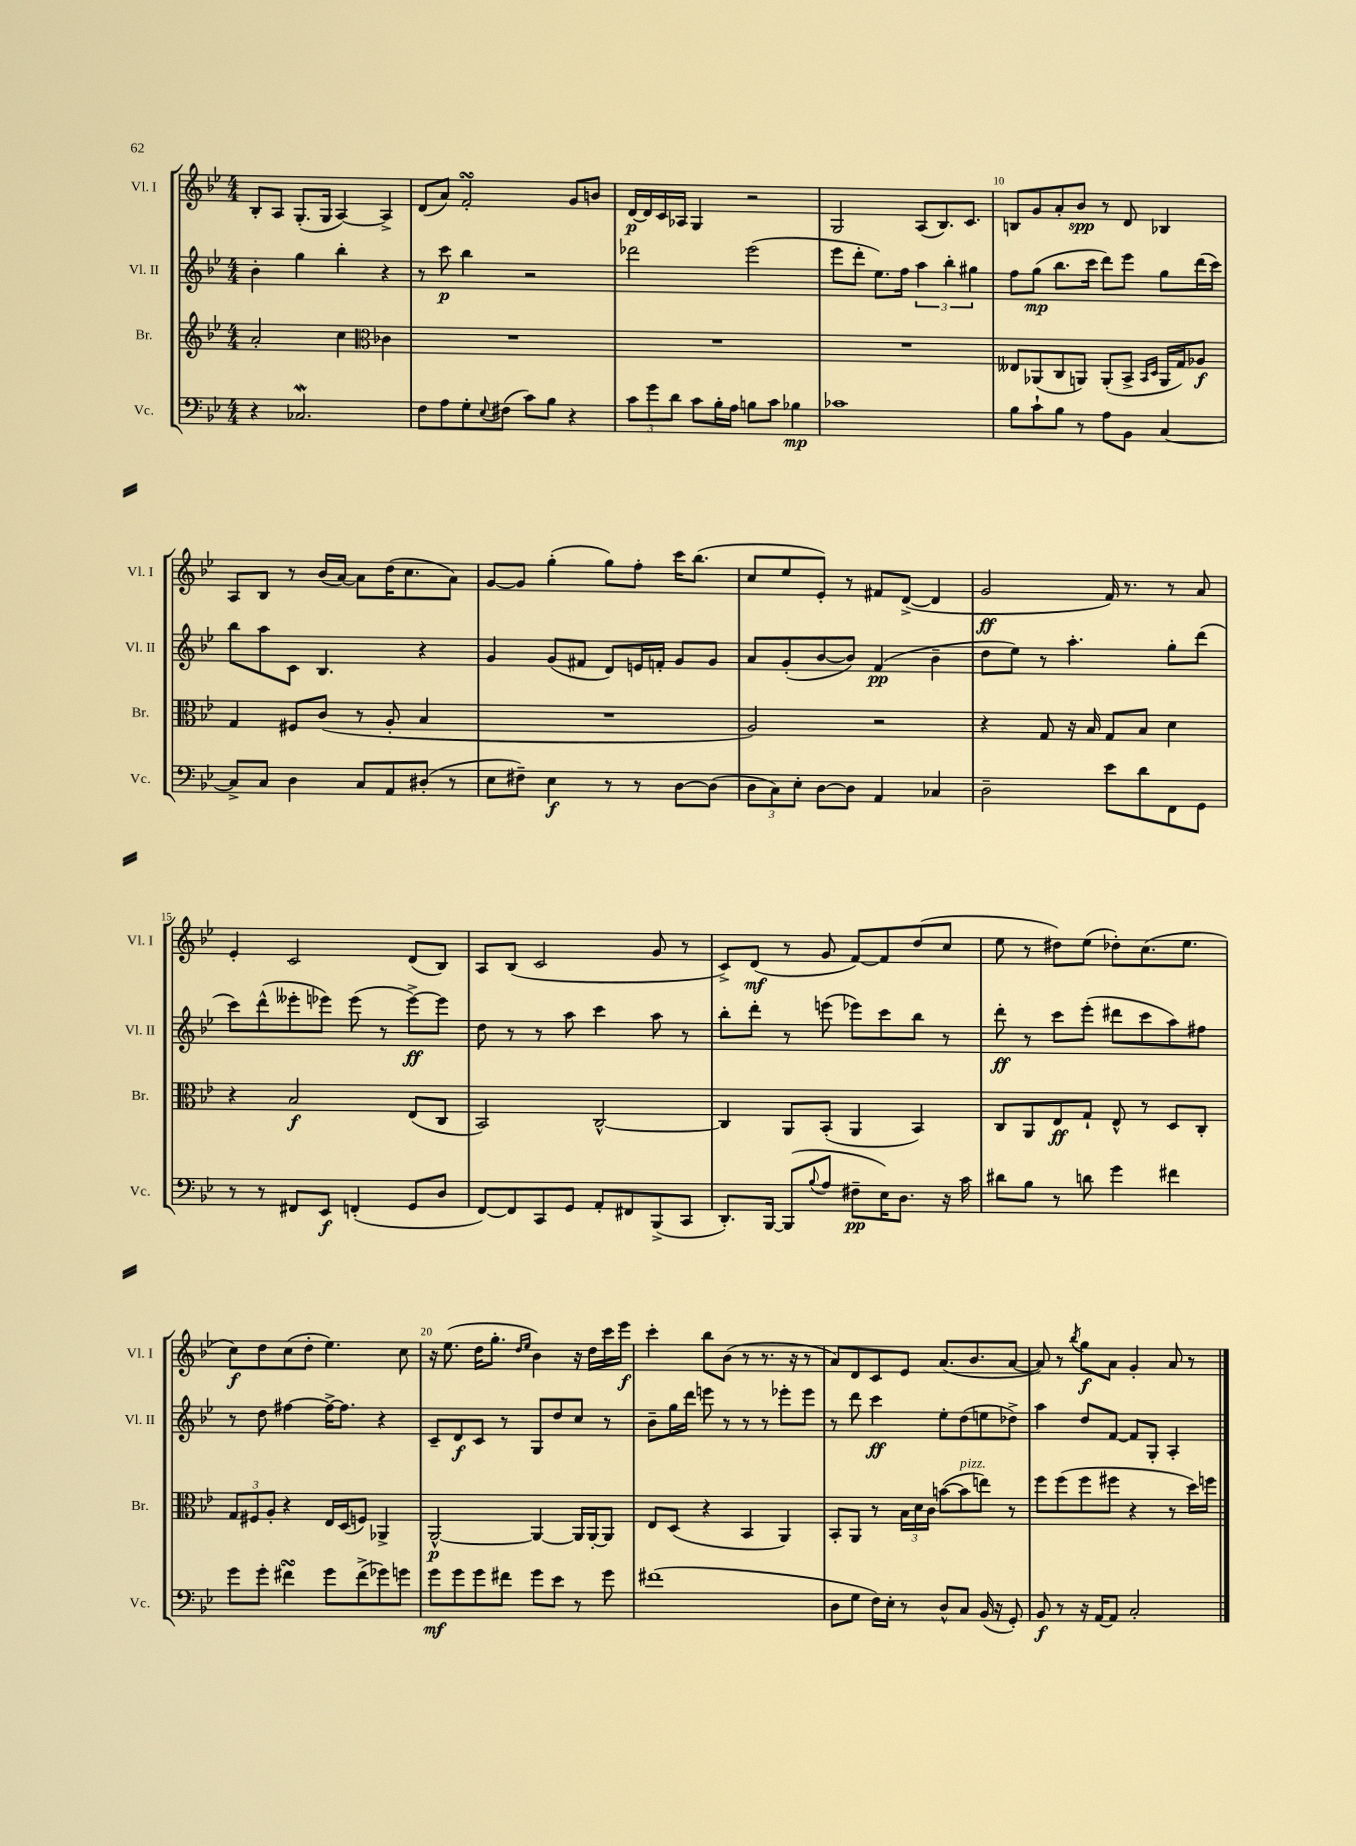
<<
\new StaffGroup <<
\new Staff = "s0" \with { instrumentName = "Vl. I" shortInstrumentName = "Vl. I" } {
    \clef treble \key bes \major \numericTimeSignature \time 4/4
    bes8-. a8 g8.-.( g16 a4~) a4-> |
    d'8( a'8) f'2-.\turn g'8 b'8 |
    d'16~\p d'16 c'16 aes16 g4 r2 |
    g2 a8( bes8.) c'8. |
    b8 g'8 a'8-. bes'8\spp r8 d'8 bes4 |
    a8 bes8 r8 bes'16( a'16~) a'8 d''16( c''8. a'8) |
    g'8~ g'8 g''4-.( g''8) f''8-. c'''16 bes''8.( |
    c''8 ees''8 ees'8-.) r8 fis'8 d'8~->( d'4 |
    g'2\ff f'16) r8. r8 a'8 |
    ees'4-. c'2 d'8( bes8) |
    a8 bes8( c'2 g'8 r8 |
    c'8->) d'8\mf( r8 g'8 f'8~) f'8 d''8( c''8 |
    ees''8 r8 dis''8) ees''8( des''8-.) c''8.( ees''8. |
    c''8\f) d''8 c''8( d''8-. ees''4.) c''8 |
    r16 ees''8.( d''16 g''8.-. \grace { d''16 ees''16 } bes'4) r16 d''16 c'''16 ees'''16\f |
    c'''4-. bes''8 bes'8( r8 r8. r16 r8 |
    a'8) d'8 c'8 ees'8 a'8.( bes'8. a'8~ |
    a'8) r8 \acciaccatura { bes''8 } g''8\f a'8 g'4-. a'8 r8 \bar "|." |
}
\new Staff = "s1" \with { instrumentName = "Vl. II" shortInstrumentName = "Vl. II" } {
    \clef treble \key bes \major \numericTimeSignature \time 4/4
    bes'4-. g''4 bes''4-. r4 |
    r8 c'''8\p bes''4 r2 |
    des'''2 ees'''2( |
    ees'''8 d'''8-. ees''8.) f''16 \tuplet 3/2 { a''4 bes''4-. gis''4 } |
    f''8 g''8\mp( bes''8. c'''16 d'''8) ees'''8 g''8 d'''16( c'''16) |
    bes''8 a''8 c'8 bes4. r4 |
    g'4 g'8( fis'8 d'8) e'16 f'16-. g'8 g'8 |
    a'8 g'8-.( bes'8~ bes'8) f'4\pp( bes'4-- |
    d''8 ees''8) r8 a''4.-. g''8-. d'''8( |
    c'''8) d'''8-^( eeses'''8-. ees'''8) ees'''8( r8 ees'''8~->\ff) ees'''8 |
    d''8 r8 r8 a''8 c'''4 a''8 r8 |
    bes''8-. d'''8-. r8 e'''8( ees'''8) c'''8 bes''8 r8 |
    d'''8-.\ff r8 c'''8 ees'''8-.( dis'''8 c'''8 a''8) fis''8 |
    r8 d''8 fis''4~ fis''16~-> fis''8. r4 |
    c'8-- d'8\f c'8 r8 g8 d''8 c''8 r8 |
    bes'8-- g''16 d'''16 e'''8 r8 r8 r8 ees'''8-. ees'''8 |
    r8 d'''8 c'''4\ff ees''8-. d''8( e''8 des''8->) |
    a''4 d''8 f'8~ f'8 g8-. a4-. \bar "|." |
}
\new Staff = "s2" \with { instrumentName = "Br." shortInstrumentName = "Br." } {
    \clef treble \key bes \major \numericTimeSignature \time 4/4
    a'2-. c''4 \clef alto ces'4 |
    R1 |
    R1 |
    R1 |
    eeses8 aes,8( c8 a,8) a,8-.( bes,8-> \grace { bes,16 d16 } a,16 g16) aes8\f |
    g4 fis8 c'8( r8 a8-. bes4 |
    R1 |
    a2) r2 |
    r4 g8 r16 bes16 g8 bes8 d'4 |
    r4 bes2\f ees8( c8 |
    bes,2) c2~-^ |
    c4 a,8 bes,8-.( a,4 bes,4) |
    c8 a,8 ees8\ff g8-! ees8-^ r8 d8 c8-. |
    \tuplet 3/2 { g8 fis8 a8-. } r4 ees16 d16( f8) aes,4-> |
    a,2~-^\p a,4~ a,16 a,16~-. a,8 |
    ees8 d8( r4 bes,4 a,4) |
    bes,8-. a,8 r8 \tuplet 3/2 { bes16 d'16 c'16 } b'8~( b'8^\markup { \italic "pizz." } e''8) r8 |
    f''8 f''8( f''8 fis''8 r4 r8 d''16) f''16 \bar "|." |
}
\new Staff = "s3" \with { instrumentName = "Vc." shortInstrumentName = "Vc." } {
    \clef bass \key bes \major \numericTimeSignature \time 4/4
    r4 ces2.\mordent |
    f8 a8 g8-. \appoggiatura { ees8 } fis8( c'8) bes8 r4 |
    \tuplet 3/2 { c'8 g'8 d'8 } c'8 bes16-. a16 b8 c'8 bes4\mp |
    ces'1 |
    bes8 c'8-! bes8 r8 a8 bes,8 c4~ |
    c8-> c8 d4 c8 a,8 dis8-.( r8 |
    ees8 fis8--) ees4\f r8 r8 d8~ d8( |
    \tuplet 3/2 { d8 c8) ees8-. } d8~ d8 a,4 ces4 |
    d2-- ees'8 d'8 f,8 g,8 |
    r8 r8 fis,8 ees,8\f f,4-.( g,8 d8 |
    f,8~) f,8 c,8 g,8 a,8-. fis,8 bes,,8->( c,8 |
    d,8.-.) bes,,16~ bes,,8( \appoggiatura { bes8 } a8 fis8--\pp ees16) d8. r16 c'16 |
    dis'8 bes8 r8 d'8 g'4 fis'4 |
    g'8 g'8-. fis'4\turn g'8 fis'8->( ges'8) g'8 |
    g'8\mf g'8 g'8 fis'8 g'8 ees'8 r8 g'8 |
    fis'1( |
    d8 g8 f16) ees16-. r8 d8-^ c8 bes,16( r16 g,8-.) |
    bes,8\f r8 r16 a,16~ a,8 c2-. \bar "|." |
}
>>
>>
\layout { \context { \Score currentBarNumber = #6 \override BarNumber.break-visibility = ##(#f #t #t) barNumberVisibility = #(every-nth-bar-number-visible 5) } }
